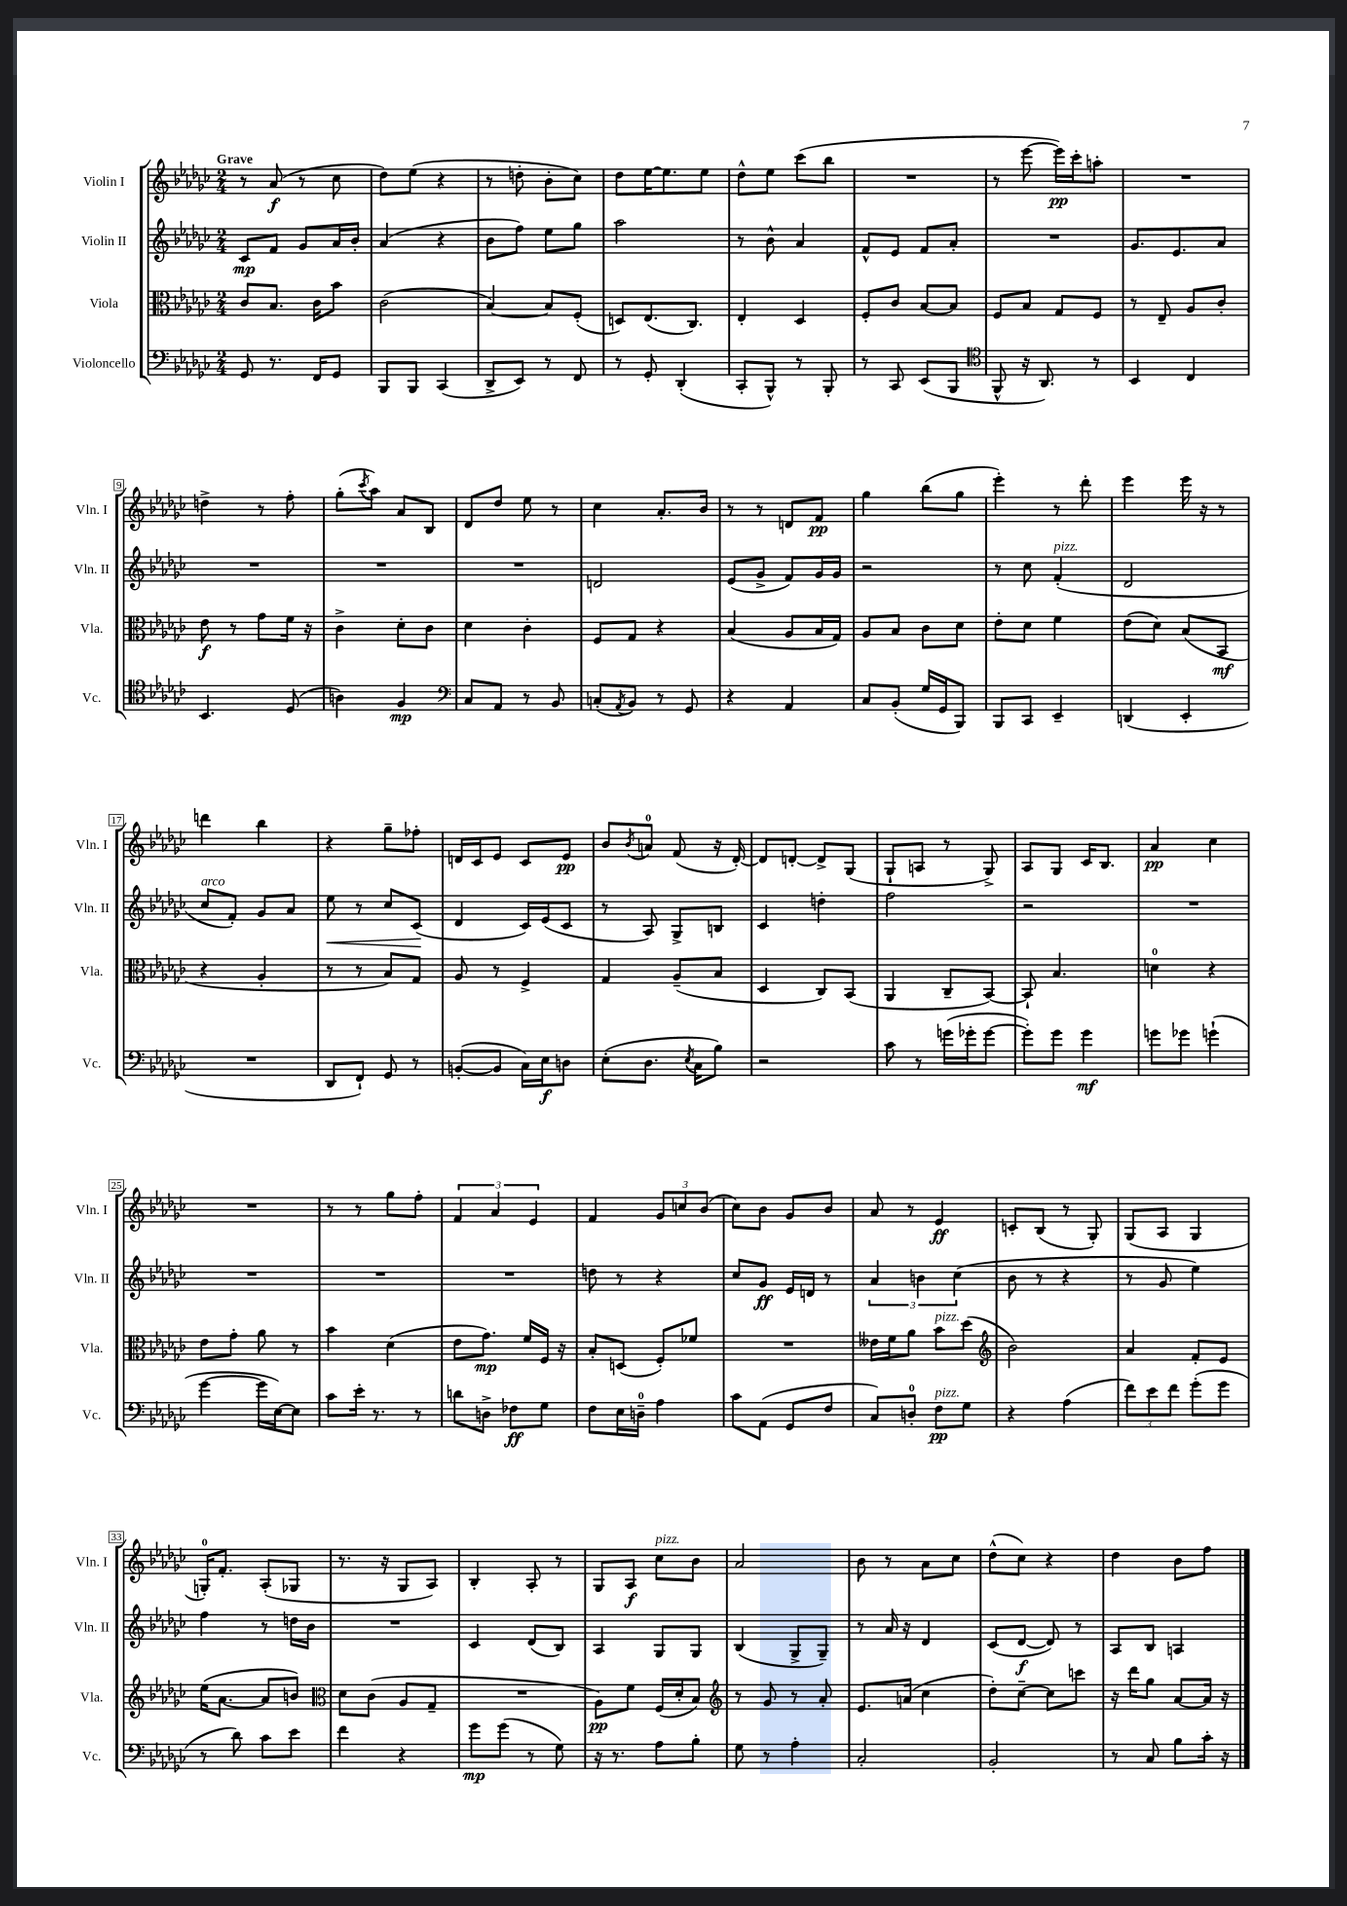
<<
\new StaffGroup <<
\new Staff = "s0" \with { instrumentName = "Violin I" shortInstrumentName = "Vln. I" } {
    \clef treble \key ges \major \numericTimeSignature \time 2/4 \tempo "Grave"
    r8 aes'8\f( r8 ces''8 |
    des''8) ees''8( r4 |
    r8 d''8-. bes'8-. ces''8) |
    des''8 ees''16~ ees''8. ees''8 |
    des''8-^ ees''8 ces'''8( bes''8 |
    R2 |
    r8 ees'''8~ ees'''16\pp) ces'''16-. a''8-. |
    R2 |
    d''4-> r8 f''8-. |
    ges''8-.( \acciaccatura { ces'''8 } aes''8) aes'8 bes8 |
    des'8 des''8 ees''8 r8 |
    ces''4 aes'8.-. bes'16 |
    r8 r8 d'8 f'8\pp |
    ges''4 bes''8( ges''8 |
    ees'''4-.) r8 des'''8-. |
    ees'''4 ees'''16 r16 r8 |
    d'''4 bes''4 |
    r4 ges''8-- fes''8-. |
    d'16 ces'16 ees'8 ces'8 ees'8\pp |
    bes'8 \acciaccatura { bes'8 } a'8-0 f'8( r16 des'16~-.) |
    des'8 d'8~-. d'8-> ges8( |
    ges8-! a8 r8 ges8->) |
    aes8 ges8 ces'16 bes8. |
    aes'4\pp ces''4 |
    R2 |
    r8 r8 ges''8 f''8-. |
    \tuplet 3/2 { f'4 aes'4 ees'4 } |
    f'4 \tuplet 3/2 { ges'8 c''8 bes'8( } |
    ces''8) bes'8 ges'8 bes'8 |
    aes'8 r8 ees'4\ff |
    c'8-. bes8( r8 ges8-.) |
    ges8( aes8 ges4 |
    g16-0-.) f'8.-. aes8-.( ges8 |
    r8. r16 ges8 aes8) |
    bes4-. aes8-. r8 |
    ges8 aes8\f ces''8^\markup { \italic "pizz." } bes'8 |
    aes'2 |
    bes'8 r8 aes'8 ces''8 |
    des''8-^( ces''8) r4 |
    des''4 bes'8 f''8 \bar "|." |
}
\new Staff = "s1" \with { instrumentName = "Violin II" shortInstrumentName = "Vln. II" } {
    \clef treble \key ges \major \numericTimeSignature \time 2/4
    ces'8\mp f'8 ges'8 aes'16 bes'16-. |
    aes'4( r4 |
    bes'8 f''8) ees''8 ges''8 |
    aes''2 |
    r8 bes'8-^ aes'4 |
    f'8-^ ees'8 f'8 aes'8-. |
    R2 |
    ges'8. ees'8. aes'8 |
    R2 |
    R2 |
    R2 |
    d'2 |
    ees'8( ges'8-> f'8) ges'16 ges'16 |
    r2 |
    r8 ces''8 f'4-.^\markup { \italic "pizz." }( |
    des'2 |
    ces''8^\markup { \italic "arco" } f'8-.) ges'8 aes'8 |
    ees''8\< r8 ces''8 ces'8\!( |
    des'4 ces'16) ees'16( ces'8 |
    r8 aes8) ges8-> b8 |
    ces'4 d''4-. |
    f''2 |
    r2 |
    R2 |
    R2 |
    R2 |
    R2 |
    d''8 r8 r4 |
    ces''8 ges'8\ff ees'16 d'16 r8 |
    \tuplet 3/2 { aes'4 b'4 ces''4( } |
    bes'8 r8 r4 |
    r8 ges'8 ees''4) |
    f''4 r8 d''16 bes'16 |
    R2 |
    ces'4 des'8( bes8) |
    aes4 ges8 ges8 |
    bes4( ges8-> ges8--) |
    r8 aes'16 r16 des'4 |
    ces'8( des'8~\f des'8) r8 |
    aes8 bes8 a4 \bar "|." |
}
\new Staff = "s2" \with { instrumentName = "Viola" shortInstrumentName = "Vla." } {
    \clef alto \key ges \major \numericTimeSignature \time 2/4
    ces'8 bes8. ces'16 bes'8 |
    ces'2( |
    bes4~) bes8 f8-.( |
    d8) ees8.( ces8.) |
    ees4-. des4 |
    f8-. ces'8 bes8~ bes8 |
    f8 bes8 ges8 f8 |
    r8 ees8-- aes8 ces'8-. |
    ees'8\f r8 ges'8 f'16 r16 |
    ces'4-> des'8-. ces'8 |
    des'4 ces'4-. |
    f8 ges8 r4 |
    bes4( aes8 bes16 ges16) |
    aes8 bes8 ces'8 des'8 |
    ees'8-. des'8 f'4 |
    ees'8( des'8) bes8( bes,8\mf |
    r4 aes4-. |
    r8 r8 bes8) ges8 |
    aes8 r8 f4-> |
    ges4 aes8--( bes8 |
    des4 ces8) bes,8( |
    aes,4 ces8-- bes,8~) |
    bes,8-! bes4. |
    d'4-0 r4 |
    ees'8 ges'8-. aes'8 r8 |
    bes'4 des'4( |
    ees'8 ges'8.\mp) f'16 f16 r16 |
    bes8-. d8( f8-.) fes'8 |
    R2 |
    eeses'16 f'16 aes'8 bes'8^\markup { \italic "pizz." } des''8( |
    \clef treble bes'2) |
    aes'4 f'8-. ees'8 |
    ees''16( aes'8.~ aes'8 b'8) |
    \clef alto des'8 ces'8( aes8 ges8-- |
    R2 |
    aes8\pp) f'8 f16( des'16-. bes8) |
    \clef treble r8 ges'8 r8 aes'8-. |
    ees'8. a'16( ces''4 |
    des''8-.) ces''8~-- ces''8 c'''8 |
    r16 des'''16 ges''8 aes'8~ aes'16 r16 \bar "|." |
}
\new Staff = "s3" \with { instrumentName = "Violoncello" shortInstrumentName = "Vc." } {
    \clef bass \key ges \major \numericTimeSignature \time 2/4
    ges,8 r8. f,16 ges,8 |
    bes,,8 bes,,8 ces,4( |
    des,8-> ees,8) r8 f,8 |
    r8 ges,8-. des,4-.( |
    ces,8-. bes,,8-^) r8 bes,,8-. |
    r8 ces,8 ees,8( bes,,8 |
    \clef tenor f,8-^ r16 aes,8.) r8 |
    bes,4 ces4 |
    bes,4. des8( |
    a4) f4\mp |
    \clef bass ces8 aes,8 r8 bes,8 |
    c8-.( \acciaccatura { aes,8 } bes,8) r8 ges,8 |
    r4 aes,4 |
    ces8 bes,8-.( ges16 ges,16 bes,,8) |
    bes,,8 ces,8 ees,4-- |
    d,4( ees,4-. |
    R2 |
    des,8 f,8-!) ges,8 r8 |
    b,8~-.( b,8 ces16) ees16\f d8 |
    ees8-.( des8. \acciaccatura { ees8 } ces16 bes8) |
    r2 |
    ces'8 r8 g'16( ges'16-. ges'8~ |
    ges'8-.) ges'8 ges'4\mf |
    g'8 ges'8 g'4-!( |
    ges'4~ ges'16 ees16~) ees8 |
    ces'8 ees'16-. r8. r8 |
    d'8 d8-> fes8\ff ges8 |
    f8 ees16 d16-0-- aes4 |
    ces'8 aes,8( ges,8 f8 |
    ces8) d8-0-. f8\pp^\markup { \italic "pizz." } ges8 |
    r4 aes4( |
    \tuplet 3/2 { f'8) ees'8 f'8 } ges'8-.( ges'8 |
    r8 des'8) ces'8 ees'8 |
    f'4 r4 |
    ges'8\mp ges'8( r8 ges8) |
    r16 r8. aes8 bes8-. |
    ges8 r8 aes4-. |
    ces2-. |
    bes,2-. |
    r8 ces8 bes8 ces'16-. r16 \bar "|." |
}
>>
>>
\layout { \context { \Score \override BarNumber.stencil = #(make-stencil-boxer 0.1 0.3 ly:text-interface::print) } }
